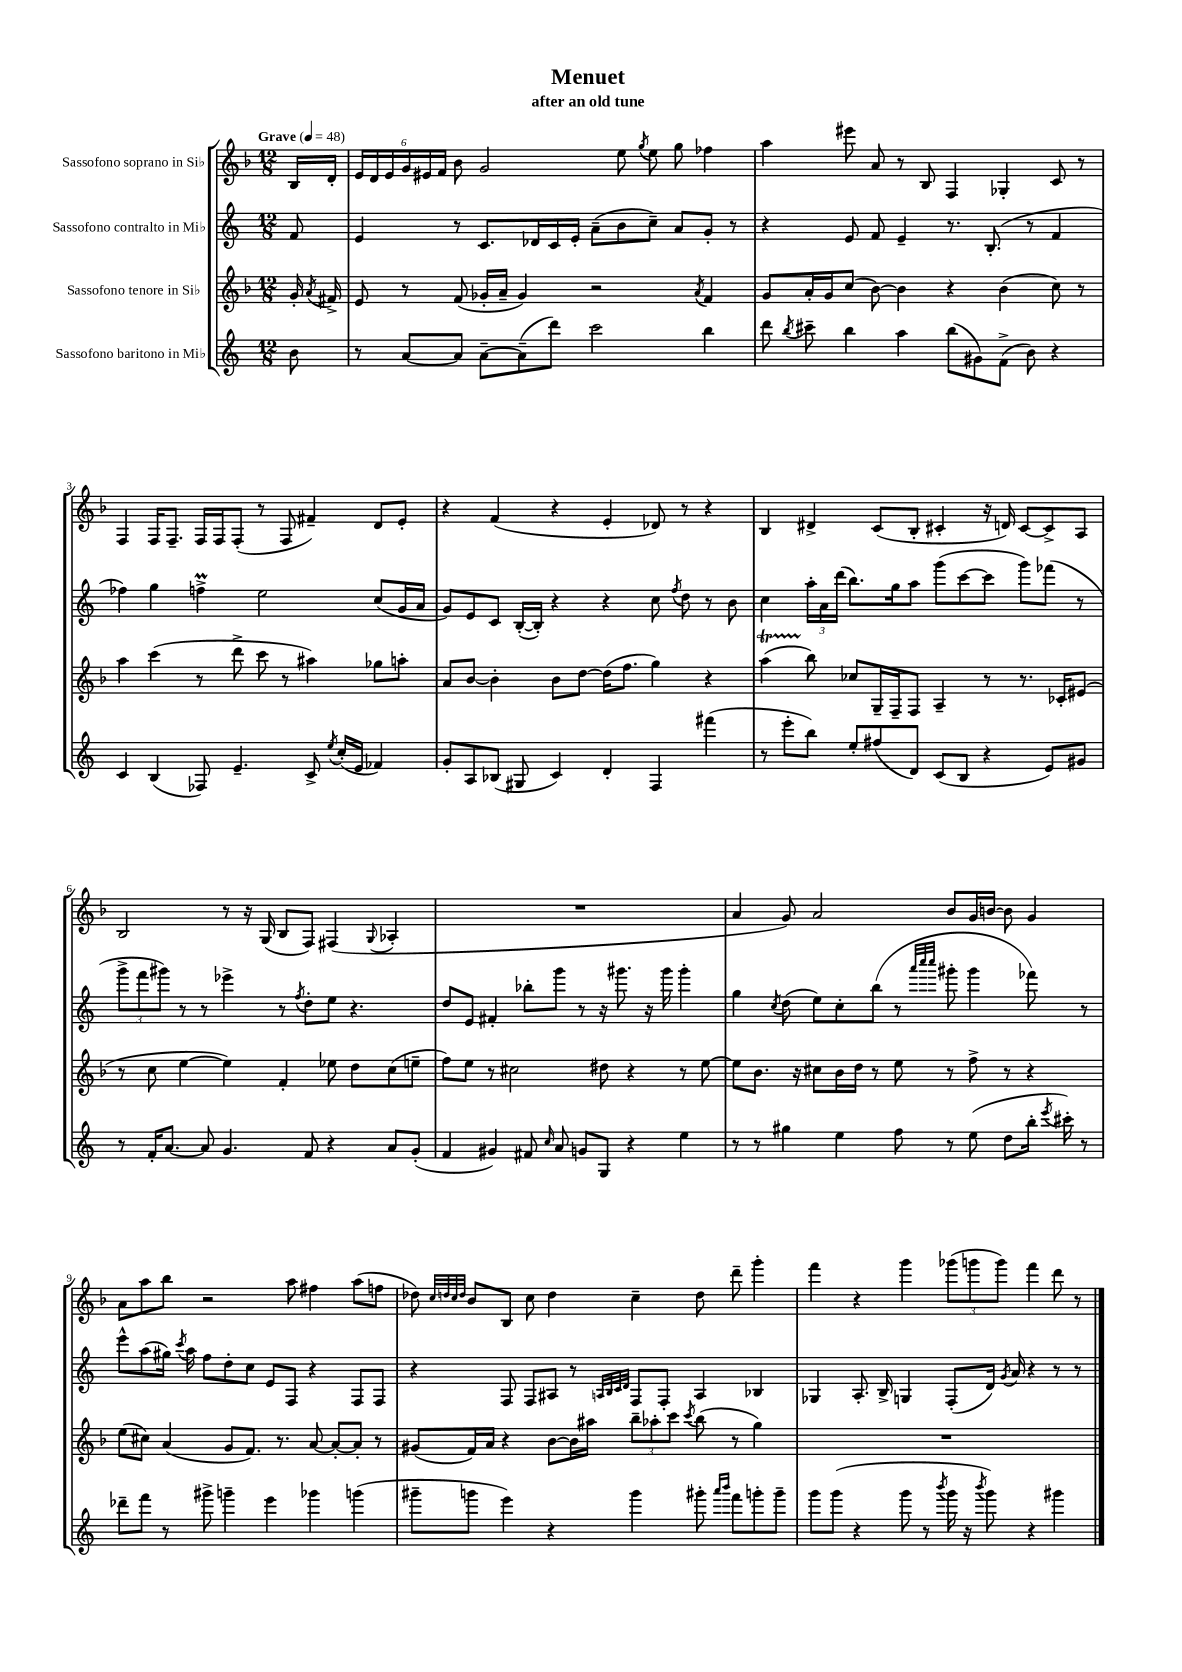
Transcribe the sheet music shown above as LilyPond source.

\header { title = "Menuet" subtitle = "after an old tune" }
<<
\new StaffGroup <<
\new Staff = "s0" \with { instrumentName = "Sassofono soprano in Sib" } {
    \clef treble \key f \major \numericTimeSignature \time 12/8 \partial 8 \tempo "Grave" 4 = 48
    \autoBeamOff bes16[ d'16]-. |
    \tuplet 6/4 { e'16[ d'16 e'16 g'16 eis'16 f'16] } bes'8 g'2 e''8 \acciaccatura { g''8 } e''8 g''8 fes''4 |
    a''4 eis'''8 a'8 r8 bes8 f4 ges4-. c'8 r8 |
    f4 f16[ f8.]-- f16[ f16 f8]-.( r8 f8 fis'4--) d'8[ e'8]-. |
    r4 f'4( r4 e'4-. des'8) r8 r4 |
    bes4 dis'4-> c'8[( bes8]-. cis'4-. r16 d'16) cis'8[~ cis'8-> a8] |
    bes2 r8 r16 g16( bes8[ f8]) fis4( \appoggiatura { g8 } aes4-. |
    R1. |
    a'4 g'8) a'2 bes'8[ g'16 b'16]~ b'8 g'4 |
    a'8[ a''8 bes''8] r2 a''8 fis''4 a''8[( f''8] |
    des''8) \grace { c''32[ d''32 c''32 d''32] } bes'8[ bes8] c''8 d''4 c''4-- d''8 d'''8-- g'''4-. |
    f'''4 r4 g'''4 \tuplet 3/2 { ges'''8[( g'''8 g'''8]) } f'''4 d'''8 r8 \bar "|." |
}
\new Staff = "s1" \with { instrumentName = "Sassofono contralto in Mib" } {
    \clef treble \key c \major \numericTimeSignature \time 12/8 \partial 8
    \autoBeamOff f'8 |
    e'4 r8 c'8.[ des'16 c'16 e'16]-. a'8[--( b'8 c''8]--) a'8[ g'8]-. r8 |
    r4 e'8 f'8 e'4-- r8. b8.-.( r8 f'4 |
    fes''4) g''4 f''4->\prall e''2 c''8[( g'16 a'16] |
    g'8[) e'8 c'8] b16[~-.( b16]-.) r4 r4 c''8 \acciaccatura { f''8 } d''8 r8 b'8 |
    c''4 \tuplet 3/2 { a''16[-. a'16 d'''16]( } b''8.[) g''16 a''8] g'''8[( c'''8~ c'''8] g'''8[) fes'''8]( r8 |
    \tuplet 3/2 { g'''8[-> f'''8 gis'''8]) } r8 r8 ees'''4-> r8 \acciaccatura { f''8 } d''8[-. e''8] r4. |
    d''8[ e'8] fis'4-. bes''8[-. g'''8] r8 r16 gis'''8. r16 gis'''16 gis'''4-. |
    g''4 \acciaccatura { c''8 } d''8( e''8[) c''8-. b''8]( r8 \grace { a'''32[ c''''32 c''''32] } gis'''8-. gis'''4 fes'''8) r8 |
    e'''8[-^ a''8( gis''16]) \acciaccatura { c'''8 } a''16 f''8[ d''8-. c''8] e'8[ f8] r4 f8[ f8] |
    r4 f8 f8[ ais8] r8 \grace { a32[ b32 c'32 d'32] } f8[ f8]-. a4 bes4 |
    ges4 a8.-. b16-> g4 f8[-.( d'16]) \acciaccatura { g'8 } a'16 r4 r8 r8 \bar "|." |
}
\new Staff = "s2" \with { instrumentName = "Sassofono tenore in Sib" } {
    \clef treble \key f \major \numericTimeSignature \time 12/8 \partial 8
    \autoBeamOff g'16-. \acciaccatura { a'8 } fis'16-> |
    e'8 r8 f'8( ges'16[-. a'16]-- ges'4) r2 \acciaccatura { a'8 } f'4 |
    g'8[ a'16-. g'16 c''8]( bes'8~) bes'4 r4 bes'4( c''8) r8 |
    a''4 c'''4( r8 d'''8-> c'''8 r8 ais''4) ges''8[ a''8]-. |
    a'8[ bes'8]~ bes'4-. bes'8[ d''8]~ d''16[( f''8.] g''4) r4 |
    a''4\startTrillSpan( bes''8\stopTrillSpan) ces''8[ g16-- f16-- f8] a4-- r8 r8. ces'16[-. eis'8]( |
    r8 c''8 e''4~ e''4) f'4-. ees''8 d''8[ c''8( e''8]-- |
    f''8[) e''8] r8 cis''2 dis''8 r4 r8 e''8~ |
    e''8[ bes'8.] r16 cis''8[ bes'16 d''16] r8 e''8 r8 f''8-> r8 r4 |
    e''8[( cis''8]) a'4( g'8[ f'8.]) r8. a'8~ a'8[~-. a'8]-. r8 |
    gis'8[( f'16) a'16] r4 bes'8[~ bes'16 ais''16] \tuplet 3/2 { bes''8[-- aes''8-. c'''8] } \acciaccatura { c'''8 } bes''8( r8 g''4) |
    R1. \bar "|." |
}
\new Staff = "s3" \with { instrumentName = "Sassofono baritono in Mib" } {
    \clef treble \key c \major \numericTimeSignature \time 12/8 \partial 8
    \autoBeamOff b'8 |
    r8 a'8[~ a'8] a'8[~-- a'8--( d'''8]) c'''2 b''4 |
    d'''8 \acciaccatura { b''8 } cis'''8-- b''4 a''4 b''8[( gis'8) f'8]->( b'8) r4 |
    c'4 b4( fes8) e'4.-- c'8-> \acciaccatura { e''8 } c''16[-.( e'16] fes'4) |
    g'8[-. a8 bes8]( gis8 c'4) d'4-. f4 fis'''4( |
    r8 e'''8[-. b''8]) e''8[-. fis''8( d'8]) c'8[( b8] r4 e'8[) gis'8] |
    r8 f'16[-. a'8.]~ a'8 g'4. f'8 r4 a'8[ g'8]-.( |
    f'4 gis'4) fis'8 \grace { c''16 } a'8 g'8[ g8] r4 e''4 |
    r8 r8 gis''4 e''4 f''8 r8 e''8( d''8[ b''16]-. \acciaccatura { e'''8 } cis'''16-.) r8 |
    des'''8[-- f'''8] r8 gis'''8-> g'''4-- e'''4 ges'''4 g'''4( |
    gis'''8[-- g'''8] e'''4) r4 g'''4 gis'''8-. \grace { a'''16[ b'''16] } f'''8[ g'''8-. g'''8]-- |
    g'''8[ g'''8]( r4 g'''8 r8 \acciaccatura { b'''8 } g'''16 r16 \acciaccatura { b'''8 } g'''8) r4 gis'''4 \bar "|." |
}
>>
>>
